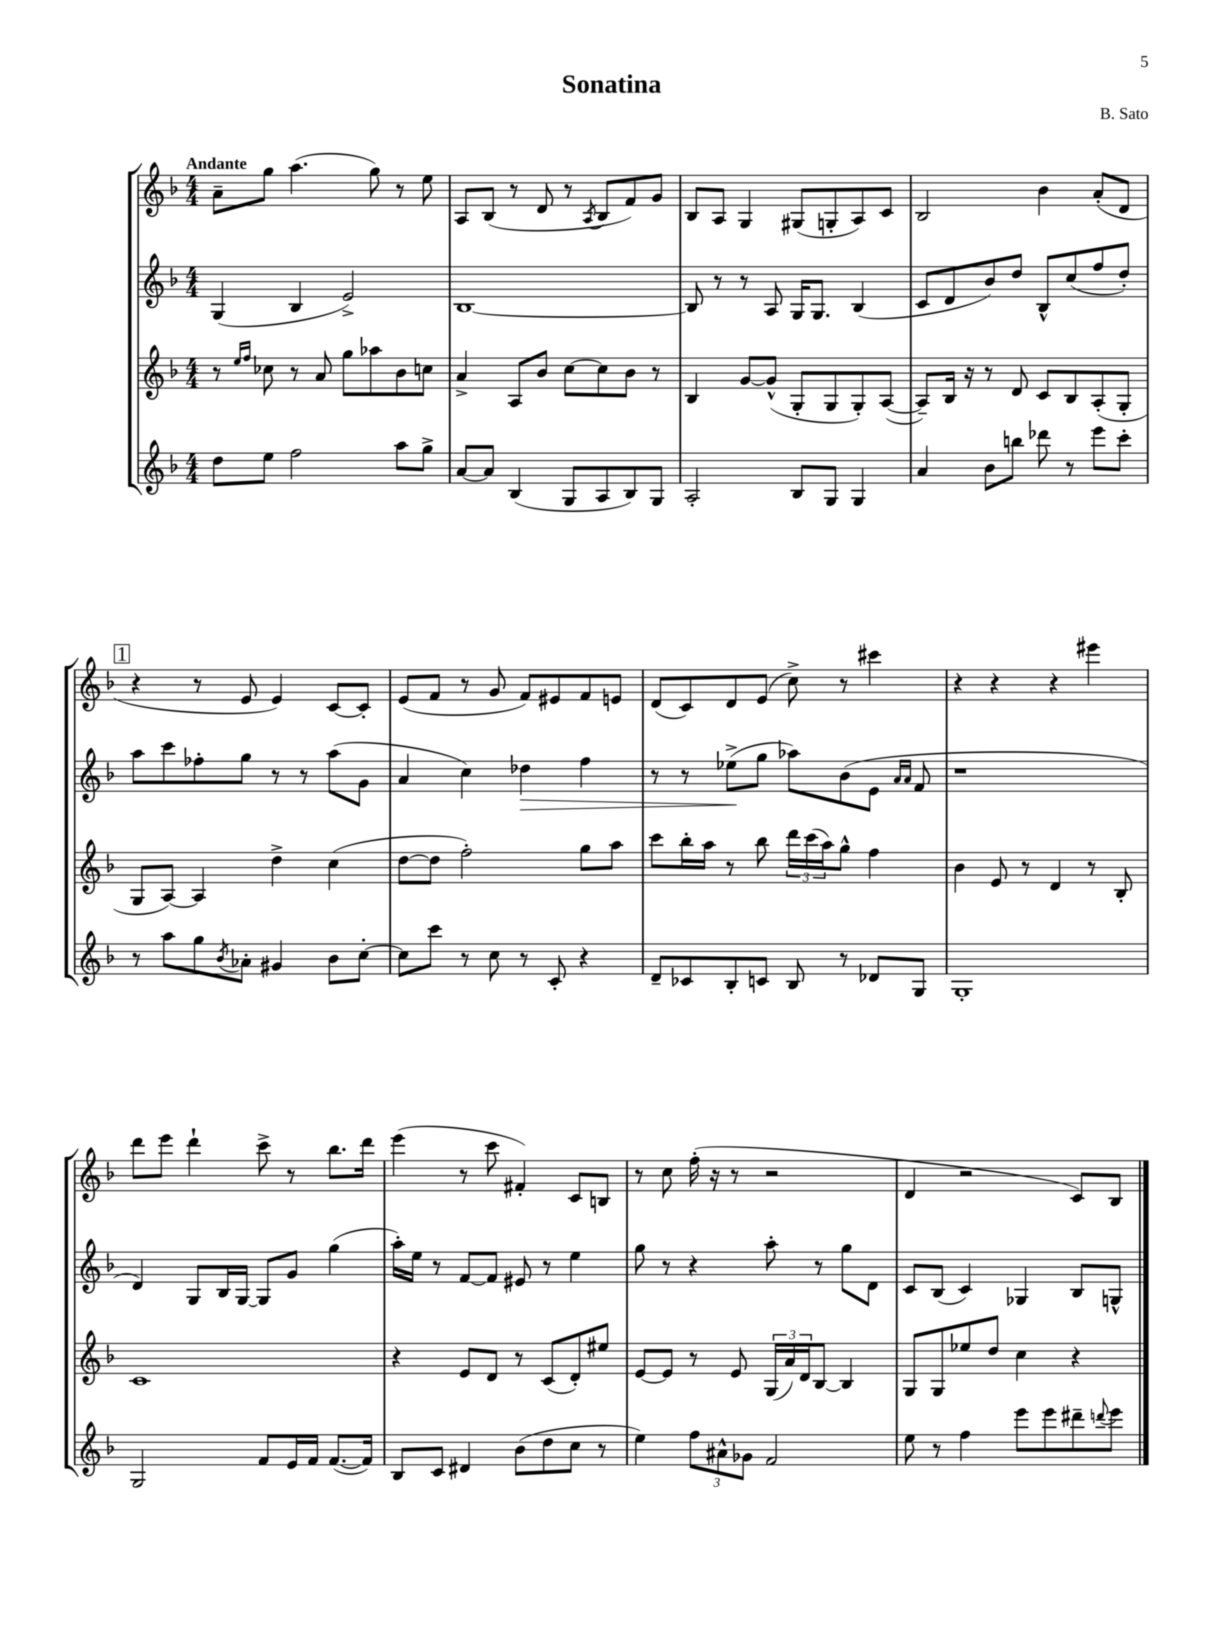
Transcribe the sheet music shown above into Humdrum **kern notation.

**kern	**kern	**kern	**dynam	**kern
*part4	*part3	*part2	*part2	*part1
*staff4	*staff3	*staff2	*staff2	*staff1
*clefG2	*clefG2	*clefG2	*	*clefG2
*k[b-]	*k[b-]	*k[b-]	*	*k[b-]
*M4/4	*M4/4	*M4/4	*	*M4/4
=1	=1	=1	=1	=1
!	!	!	!	!LO:TX:a:B:t=Andante
8dd\L	8r	(4G/	.	8a~\L
.	16qqee/LL	.	.	.
.	16qqff/JJ	.	.	.
8ee\J	8cc-X\	.	.	8gg\J
2ff\	8r	4B-/	.	(4.aa\
.	8a/	.	.	.
.	8gg\L	2e^/)	.	.
.	8aa-X\	.	.	8gg\)
8aa\L	8b-\	.	.	8r
8gg^\J	8ccn\J	.	.	8ee\
=2	=2	=2	=2	=2
[8a/L	4a^/	[1B-	.	8A/L
8a/J]	.	.	.	(8B-/J
(4B-/	8A/L	.	.	8r
.	8b-/J	.	.	8d/
8G/L	[8cc\L	.	.	8r
.	.	.	.	8qA/
8A/	8cc\]	.	.	8B-/L
8B-/)	8b-\J	.	.	8f/)
8G/J	8r	.	.	8g/J
=3	=3	=3	=3	=3
2A'/	4B-/	8B-/]	.	8B-/L
.	.	8r	.	8A/J
.	[8g/L	8r	.	4G/
.	(8g^^/J]	8A/	.	.
8B-/L	8G'/L	16G/KL	.	(8G#X/L
.	.	8.G/J	.	.
8G/J	8G/	.	.	8Gn'/
4G/	8G'/)	(4B-/	.	8A/)
.	([8A/J	.	.	8c/J
=4	=4	=4	=4	=4
4a/	8A~/L])	8c/L	.	2B-/
.	16B-/Jk	8d/	.	.
.	16r	.	.	.
8b-\L	8r	8b-/)	.	.
8bbn\J	8d/	8dd/J	.	.
8ddd-X\	8c/L	8B-^^/L	.	4b-\
8r	8B-/	(8cc/	.	.
8eee\L	(8A'/	8ff/	.	(8a'/L
8ccc'\J	8G'/J	8dd'/J)	.	8d/J
!!LO:LB:g=z
!!LO:REH:place=s1:t=1
=5	=5	=5	=5	=5
8r	8G/L	8aa\L	.	4r
8aa\L	[8A/J)	8ccc\	.	.
8gg\	4A/]	8ff-X'\	.	8r
8qb-/	.	.	.	.
8a-X'\J	.	8gg\J	.	8e/
4g#X/	4dd^\	8r	.	4e/)
.	.	8r	.	.
8b-\L	(4cc\	(8aa\L	.	[8c/L
[8cc'\J	.	8g\J	.	8c'/J]
=6	=6	=6	=6	=6
8cc\L]	[8dd\L	4a/	.	(8e/L
8ccc\J	8dd\J]	.	.	8f/J
8r	2ff'\)	4cc\)	.	8r
8cc\	.	.	.	8g/
!	!	!	!LO:HP:b	!
8r	.	4dd-X\	>	8f/L)
8c'/	.	.	.	8e#X/
4r	8gg\L	4ff\	.	8f/
.	8aa\J	.	.	8en/J
=7	=7	=7	=7	=7
8d~/L	8ccc\L	8r	.	(8d/L
8c-X/	16bb-'\L	8r	.	8c/)
.	16aa\JJ	.	.	.
8B-'/	8r	(8ee-X^\L	.	8d/
8cn/J	8bb-\	8gg\J	]	(8e/J
8B-/	24ddd\LL	8aa-X\L)	.	8cc^\)
.	(24ccc\	.	.	.
.	24aa\J)	.	.	.
8r	8gg^^\J	(8b-\	.	8r
8d-X/L	4ff\	8e\J	.	4ccc#X\
.	.	16qqa/LL	.	.
.	.	16qqa/JJ	.	.
8G/J	.	8f/	.	.
=8	=8	=8	=8	=8
1G'	4b-\	1r	.	4r
.	8e/	.	.	4r
.	8r	.	.	.
.	4d/	.	.	4r
.	8r	.	.	4eee#X\
.	8B-'/	.	.	.
!!LO:LB:g=z
=9	=9	=9	=9	=9
2G/	1c	4d/)	.	8ddd\L
.	.	.	.	8eee\J
.	.	8G/L	.	4ddd`\
.	.	16B-/L	.	.
.	.	[16G/JJ	.	.
8f/L	.	8G/L]	.	8ccc^\
16e/L	.	8g/J	.	8r
16f/JJ	.	.	.	.
([8.f/L	.	(4gg\	.	8.bb-\L
16f/Jk])	.	.	.	16ddd\Jk
=10	=10	=10	=10	=10
8B-/L	4r	16aa'\LL)	.	(4eee\
.	.	16ee\JJ	.	.
8c/J	.	8r	.	.
4d#X/	8e/L	[8f/L	.	8r
.	8d/J	8f/J]	.	8ccc\
(8b-\L	8r	8e#X/	.	4f#X'/)
8dd\	(8c/L	8r	.	.
8cc\J	8d'/)	4ee\	.	8c/L
8r	8ee#X/J	.	.	8Bn/J
=11	=11	=11	=11	=11
4ee\)	[8e/L	8gg\	.	8r
.	8e/J]	8r	.	8cc\
12ff\L	8r	4r	.	(16ff'\
.	.	.	.	16r
12a#X^^\	.	.	.	.
.	8e/	.	.	8r
12g-X\J	.	.	.	.
2f/	(24G/LL	8aa'\	.	2r
.	24a/)	.	.	.
.	24d/J	.	.	.
.	[8B-/J	8r	.	.
.	4B-/]	8gg\L	.	.
.	.	8d\J	.	.
=12	=12	=12	=12	=12
8ee\	8G/L	8c/L	.	4d/
8r	8G/	(8B-/J	.	.
4ff\	8ee-X/	4c/)	.	2r
.	8dd/J	.	.	.
8eee\L	4cc\	4G-X/	.	.
8eee\	.	.	.	.
8ddd#X~\	4r	8B-/L	.	8c/L)
8qqdddn/	.	.	.	.
8eee\J	.	8Gn^^/J	.	8B-/J
==	==	==	==	==
*-	*-	*-	*-	*-
